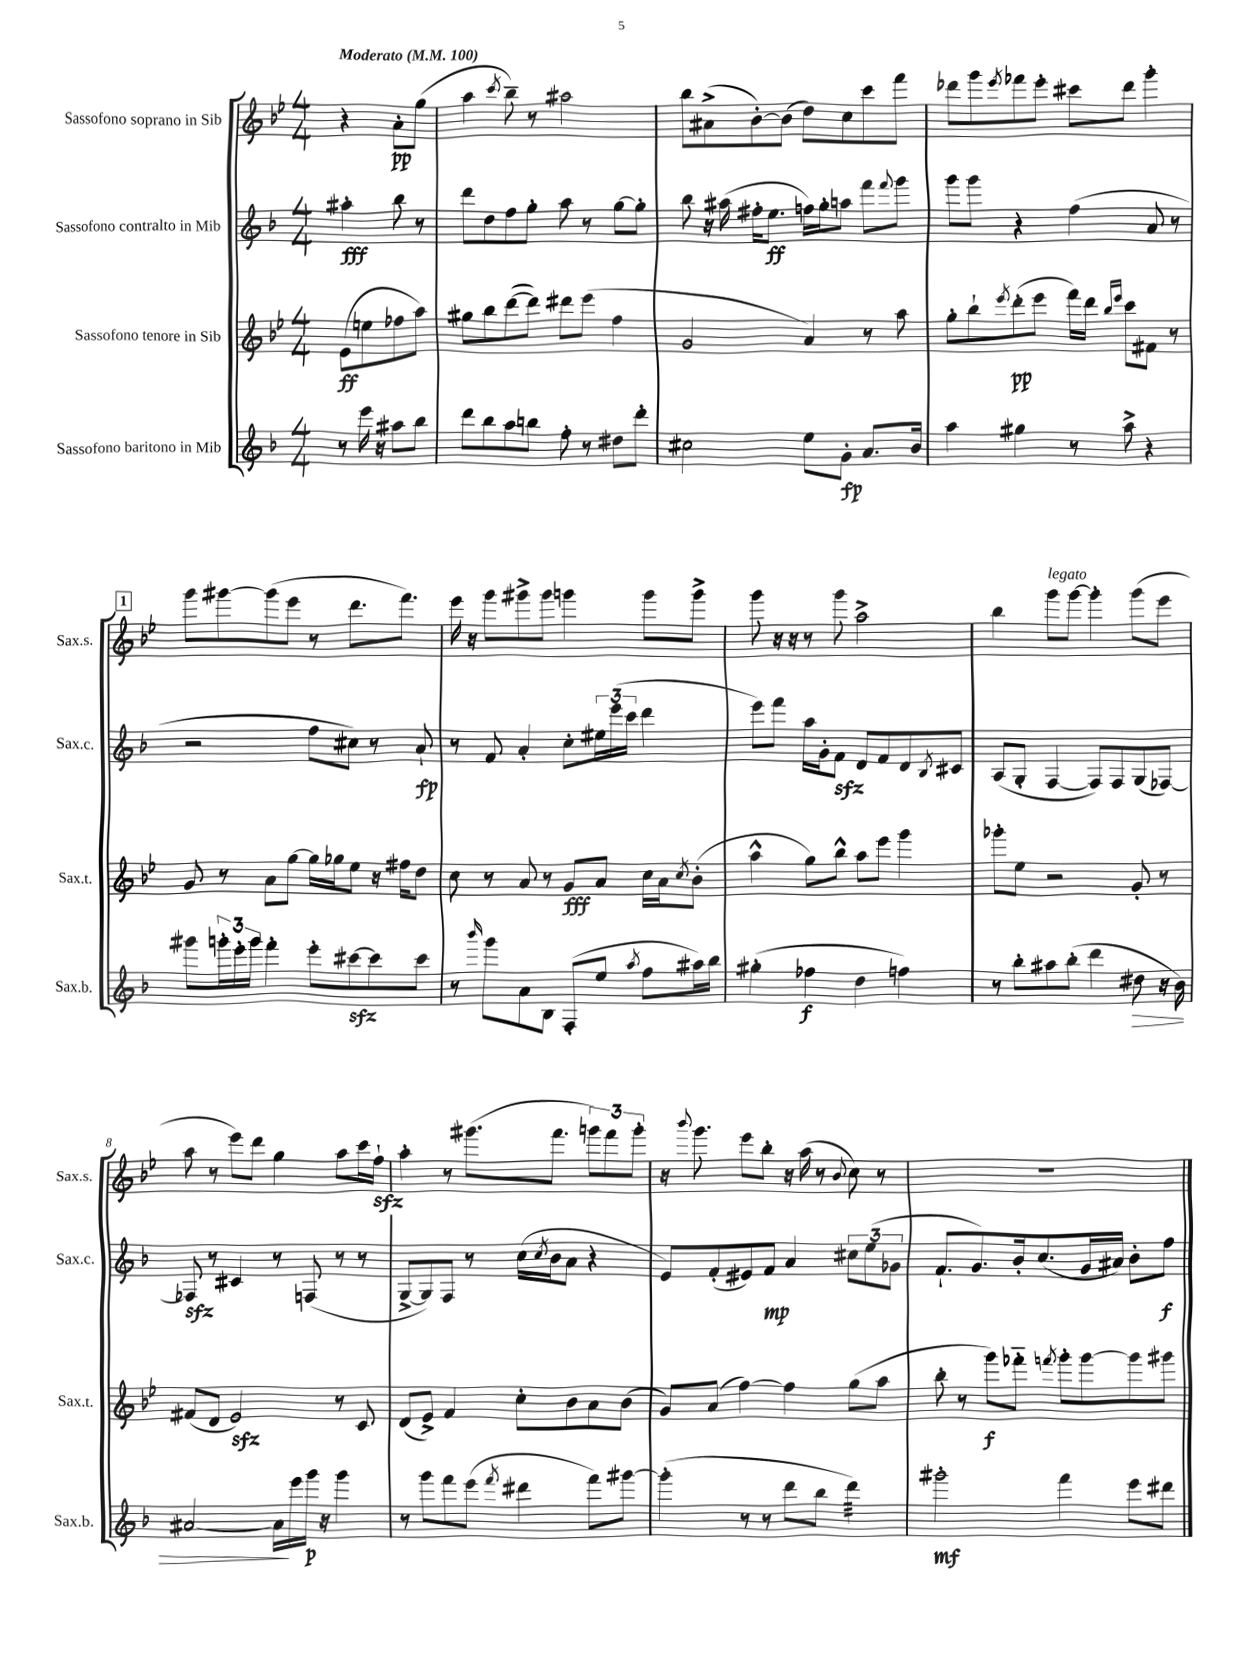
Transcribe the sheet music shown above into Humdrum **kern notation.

**kern	**kern	**kern	**kern
*staff4	*staff3	*staff2	*staff1
*clefG2	*clefG2	*clefG2	*clefG2
*k[b-]	*k[b-e-]	*k[b-]	*k[b-e-]
*M4/4	*M4/4	*M4/4	*M4/4
*MM100	*MM100	*MM100	*MM100
8r	(8e-	4aa#'	4r
16eee	8ee	.	.
16r	.	.	.
8aa#	8ff-	8bb-	8a'
8bb-	8aa)	8r	(8gg
=	=	=	=
8ddd	8gg#	8ddd	4aa
8bb-	8bb-	8dd	.
.	.	.	8qccc
8aa	([8ddd	8ff	8bb-~)
8bb	8ddd])	8gg'	8r
8ff'	8ddd#	8aa	2aa#
8r	(8eee-	8r	.
8dd#	4ff	[8gg	.
8ddd'	.	8gg']	.
=	=	=	=
2cc#	2g	8bb-	8bb-
.	.	16r	(8a#^
.	.	(16aa#	.
.	.	16ff#'	[8b-')
.	.	8.ee	.
.	.	.	(8b-]
8ee	4a)	16ff)	8dd)
.	.	16gg'	.
8g'	.	8aa	8cc
8.a	8r	8fff	8ccc
.	.	8qqfff	.
.	8aa	8ggg	8fff
16b-	.	.	.
=	=	=	=
4aa	8gg'	8ggg	8ddd-
.	8bb-`	8ggg	8ggg
.	8qeee-	.	8qeee-
4gg#	(8ddd'	4r	8fff-
.	8eee-	.	8eee-'
8r	16fff)	(4ff	8ccc#
.	16ddd	.	.
.	16qqbb-	.	.
.	16qqeee-	.	.
8aa^	8ccc	.	8ddd-
4r	8f#	8a	4ggg'
.	8r	8r	.
=	=	=	=
8ggg#	8g	2r	8ggg
24ggg'	8r	.	[8ggg#
24eee'	.	.	.
24ggg	.	.	.
4fff'	8a	.	(8ggg#]
.	[8gg	.	8eee-
8eee'	16gg]	8ff	8r
.	16gg-	.	.
[8ccc#	8ee-	8cc#)	8.ddd
8ccc#]	16r	8r	.
.	16ff#	.	8.fff)
8ccc#	8dd	8a`	.
=	=	=	=
8r	8cc	8r	16eee-
.	.	.	16r
16qqbbb-	.	.	.
8ggg	8r	8f	8ggg
8a	8a	4a'	8ggg#^
8B-	8r	.	8ggg#
(8F'	8g	8cc'	4ggg
8ee	8a	24ee#	.
.	.	(24eee	.
.	.	24ccc	.
8qaa	.	.	.
8ff	16cc	4ddd	8ggg
.	16a	.	.
.	8qcc	.	.
16aa#)	(8b-'	.	8ggg^
16bb-	.	.	.
=	=	=	=
(4gg#'	4aa^^	8eee)	8ggg
.	.	8fff	16r
.	.	.	16r
4ff-	8gg)	16aa	8r
.	.	16g'	.
.	8bb-^^	8f	8ggg
4dd	8aa	8d	2aa^
.	8eee-	8f	.
4ff)	4ggg	8d	.
.	.	8qB-	.
.	.	8c#	.
=	=	=	=
8r	8ggg-'	(8A	4bb-
8bb-'	8ee-	8G'	.
8aa#	2r	[4F	8ggg
(8bb-'	.	.	[8ggg
4ddd	.	8F])	4ggg']
.	.	8F	.
8dd#	8g'	(8G	(8ggg
16r	8r	[8F-)	8eee-
16b-)	.	.	.
=	=	=	=
[2a#	(8f#	8F-]	8aa
.	8d	8r	8r
.	2e-)	4c#	8eee-)
.	.	.	8ddd
16a#]	.	8r	4gg
16eee	.	.	.
16ggg	.	(8F	.
16r	.	.	.
4ggg	8r	8r	8aa
.	8c	8r	16ccc
.	.	.	16ff`
=	=	=	=
8r	(8d	[8G^	4aa'
8ggg	8e-^)	8G])	.
8fff	4f	8F	8r
(8eee	.	8r	(8.ggg#
8qfff	.	.	.
4ddd#	8cc'	(16cc	.
.	.	8qcc	.
.	.	16b-	8.fff
.	8b-	8a	.
8fff)	8a	4r	12ggg)
.	.	.	12fff
[8ggg#	(8b-	.	.
.	.	.	12ggg'
=	=	=	=
(4ggg#']	8g)	8e)	16r
.	.	.	8qqbbb-
.	.	.	8.ggg
.	(8a	(8f'	.
8r	[4ff)	8e#)	8eee-
8r	.	8f	8bb-'
8ddd	4ff]	4a	16r
.	.	.	(16aa
8bb-	.	.	8r
.	.	.	8qqb-
4ddd)	(8gg	12cc#	8cc)
.	.	(12ee	.
.	8aa	.	8r
.	.	12g-	.
=	=	=	=
2ggg#'	8bb-'	8.f`	1r
.	8r	.	.
.	.	8.g)	.
.	8ggg)	.	.
.	8fff-'~	16b-'	.
.	.	(8.cc	.
.	8qfff	.	.
4fff	8ggg'	.	.
.	[8ggg	16g	.
.	.	16a#)	.
8eee	8ggg]	8b-'	.
8ddd#	8ggg#	8ff	.
==	==	==	==
*-	*-	*-	*-
